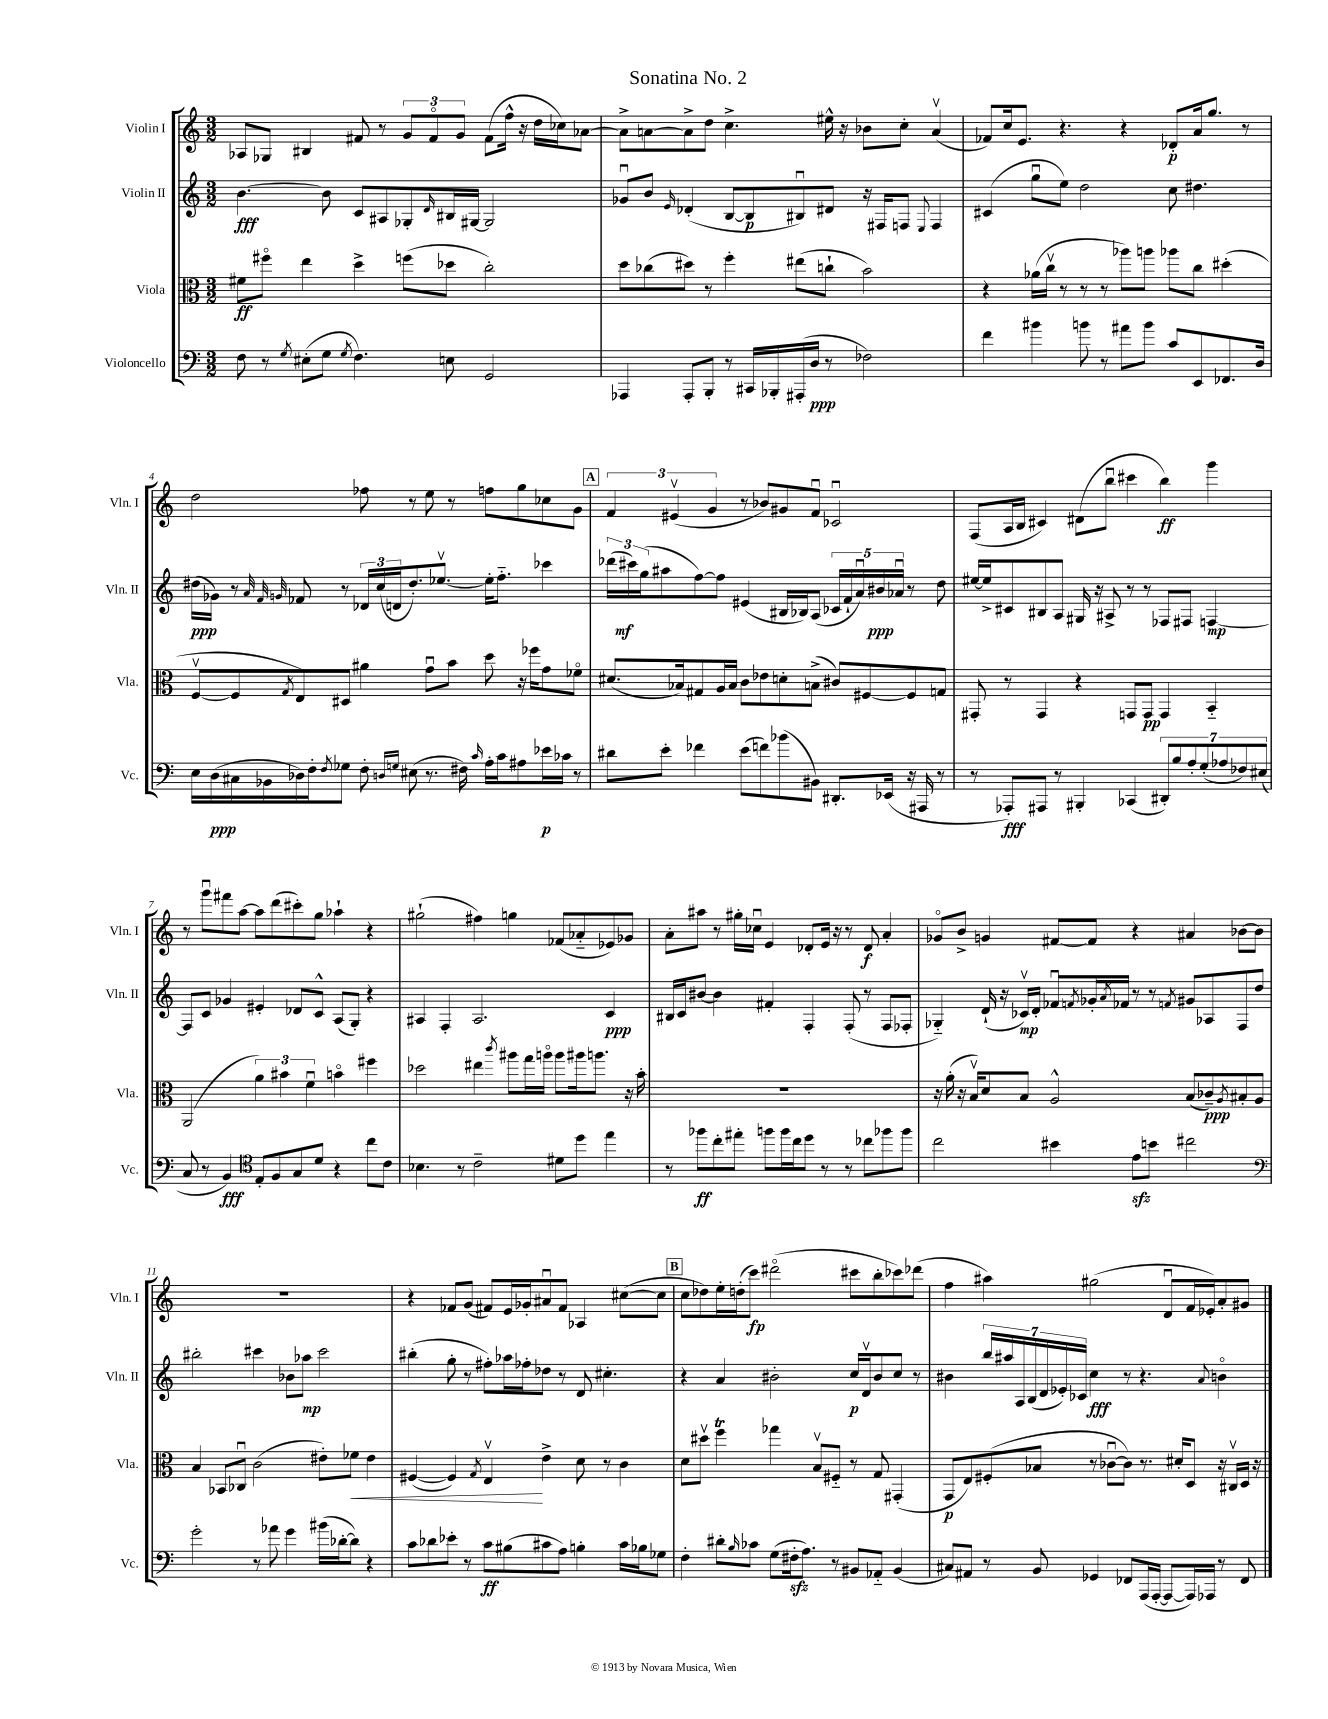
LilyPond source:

\header { title = "Sonatina No. 2" }
<<
\new StaffGroup <<
\new Staff = "s0" \with { instrumentName = "Violin I" shortInstrumentName = "Vln. I" } {
    \clef treble \key c \major \numericTimeSignature \time 3/2
    aes8 ges8 bis4 fis'8 r8 \tuplet 3/2 { g'8 fis'8\flageolet g'8 } fis'8( f''16-^ r16 d''16 ces''16) aes'8~ |
    aes'8-> a'8~ a'8-> d''8 c''4.-> eis''16-^ r16 bes'8 c''8-. a'4\upbow( |
    fes'8) c''16 e'8. r4. r4 des'8-.\p a'16 g''8. r8 |
    d''2 fes''8 r8 e''8 r8 f''8 g''8 ces''8 g'8 |
    \mark \markup { \box "A" } \tuplet 3/2 { f'4 eis'4\upbow( g'4 } r8 bes'8) gis'8 f'8\downbow ces'2\downbow |
    f8( a16 b16 cis'4) dis'8( b''8\downbow cis'''4 b''4\ff) g'''4 |
    r8 g'''8\downbow fis'''8 a''8~ a''8 d'''8( cis'''8-.) g''8 aes''4-! r4 |
    gis''2-!( fis''4) g''4 fes'8( aes'8-_ ees'8) ges'8 |
    a'8-. ais''8 r8 gis''16-. ces''16\downbow e'4 des'8-. e'16 r16 r8 des'8\f a'4-. |
    ges'8\flageolet b'8-> g'4 fis'8~ fis'8 r4 ais'4 bes'8~ bes'8 |
    R1. |
    r4 fes'8 g'8( fis'8) e'16 ges'16-. ais'8\downbow fis'8 aes4 cis''8~( cis''8 |
    \mark \markup { \box "B" } c''8 des''8) e''16-. d''16-.( c'''8\fp) dis'''2\flageolet( cis'''8 b''8-. ces'''8) des'''8( |
    f''4 ais''4) gis''2( d'8\downbow f'16 ees'16-.) a'8-. gis'8 \bar "|." |
}
\new Staff = "s1" \with { instrumentName = "Violin II" shortInstrumentName = "Vln. II" } {
    \clef treble \key c \major \numericTimeSignature \time 3/2
    b'4.~\fff b'8 c'8 ais8 ges8-. \grace { d'16 } bis16 gis16~ gis2 |
    ges'8\downbow b'8 \grace { e'16 } des'4-.( b8~ b8\p bis8\downbow) dis'8 r16 fis16 f8 \appoggiatura { e8 } f4 |
    cis'4( g''8\downbow e''8) d''2 c''8 dis''4. |
    dis''16\ppp( ges'16) r8 \grace { a'32 f'32 g'32 } fes'8 r8 \tuplet 3/2 { des'16 c''16( d'16 } dis''8.-.) ees''8.~\upbow ees''16-. f''8.-_ ces'''4 |
    \mark \markup { \box "A" } \tuplet 3/2 { des'''16( cis'''16\mf) g''16( } ais''8 f''8~) f''8 eis'4( bis16 bes16) a8( \tuplet 5/4 { ces'16 f'16-! a'16\downbow) bis'16\ppp aes'16\downbow } r8 d''8 |
    eis''16~ eis''16-> cis'8 bis8 a8 gis16 r16 ais8-> r8 r8 fes8 fis8 f4~\mp |
    f8 c'8 ges'4 eis'4-. des'8 c'8-^ a8( g8-.) r4 |
    ais4 f4-. ais2. c'4\ppp |
    bis16 c'16 bis'8~ bis'4 fis'4-. f4-. f8-.( r8 f8 fes8-. |
    ges4-_) d'16-!( r16 ces'16\upbow\mp) d'16-. fes'8\downbow \acciaccatura { f'8 } ges'16-. \acciaccatura { a'8 } fes'16 r8 r8 \acciaccatura { f'8 } gis'8 aes8 f8 d''8 |
    bis''2-. cis'''4 bes'8 aes''8\mp cis'''2 |
    bis''4-.( g''8-. r8 fis''8-.) aes''16 fes''16-. des''8 r8 d'8 cis''4.-. |
    \mark \markup { \box "B" } r4 a'4 bis'2-. c''16\p d'16\upbow bis'8 c''8 r8 |
    bis'4 \tuplet 7/4 { b''16 ais''16 a16 b16( d'16 ees'16-.) ces'16 } c''4\fff r8 r4. \appoggiatura { a'8 } b'4\flageolet \bar "|." |
}
\new Staff = "s2" \with { instrumentName = "Viola" shortInstrumentName = "Vla." } {
    \clef alto \key c \major \numericTimeSignature \time 3/2
    fis'8\ff fis''8\flageolet e''4 d''4-> f''8( des''8 c''2-.) |
    d''8 ces''8( dis''8) r8 f''4-. eis''8( c''8-! b'2) |
    r4 aes'16( c''16\upbow r8 r8 r8 aes''8) a''8 aes''8 c''8 dis''4-.( |
    f8~\upbow f8 \acciaccatura { g8 } e8) dis8 ais'4 g'8\downbow b'8 d''8 r16 fes''16 g'8 fes'8\flageolet |
    \mark \markup { \box "A" } dis'8.( bes16) gis8 a16 bes16 c'8 ees'8 d'8-. b8->( cis'8) fis8~ fis8 g8 |
    gis,8-. r8 gis,4 r4 g,8 g,8\pp g,4 b,4-_ |
    a,2( \tuplet 3/2 { a'4) bis'4 f'4\downbow } b'4\flageolet fis''4 |
    des''2 eis''4 \acciaccatura { c'''8 } ais''8 g''16 a''16\flageolet a''8 ais''16 a''8. r16 b'16-. |
    R1. |
    r16 a'16-.( r16 b16\upbow) d'8 b8 a2-^ b8( ces'8--\ppp) \acciaccatura { a8 } bis8-. a8 |
    b4 bes,8 ces8\downbow c'2( eis'8-.) fes'8\< eis'4 |
    fis4~( fis4) \acciaccatura { g8 } e4\upbow\! e'4-> d'8 r8 c'4 |
    \mark \markup { \box "B" } d'8 dis''8\upbow f''4\trill ges''4 b8\upbow fis8-_ r8 g8 gis,4-.( |
    g,8\p e8) fis8-.( bes8 r8 ces'8~\downbow ces'8) r8. dis'16-. d8 r16 cis16\upbow d16 r16 \bar "|." |
}
\new Staff = "s3" \with { instrumentName = "Violoncello" shortInstrumentName = "Vc." } {
    \clef bass \key c \major \numericTimeSignature \time 3/2
    f8 r8 \acciaccatura { g8 } eis8-.( g8 \acciaccatura { g8 } f4.) e8 g,2 |
    aes,,4 aes,,8-. b,,8-. r8 cis,16 bes,,16-. ais,,16-.( d16\ppp r8 fes2) |
    f'4 bis'4 b'8 r8 ais'8 b'8 c'8 e,8 fes,8. d16 |
    e16 d16\ppp( cis16 bes,16 des16) f16-. \acciaccatura { f8 } ges8 f8-. \grace { d16 g16 } eis8( r8. fis16) \grace { c'16 } a16-. c'16 ais8 ees'16\p ces'16 r8 |
    \mark \markup { \box "A" } dis'8 e'8-. fes'4 e'8( f'8) bes'8( bis,8) dis,8.-. ees,16( r16 ais,,16 r8 |
    r8 aes,,8-.\fff) ais,,8 r8 bis,,4-. ces,4( \tuplet 7/4 { dis,8-.) b8 a8-. g8-.( aes8 fes8) eis8( } |
    c8 r8 b,4\fff) \clef tenor e8-. f8 g8 d'8 r4 c''8 c'8 |
    bes4. r8 c'2-- dis'8 d''8 e''4 |
    r8 fes''8\ff c''8-. eis''8-. f''8 f''16 c''16 d''8 r8 r8 ces''8 fes''8 fes''8 |
    c''2 bis'4 e'8\sfz b'8 cis''2 |
    \clef bass g'2-. r8 aes'8 g'4 bis'16( des'16~-. des'8) r4 |
    c'8 des'8 ees'8-. r8 c'8\ff bis8( cis'8 a8) b4-. cis'16 bes16 ges8 |
    \mark \markup { \box "B" } f4-. dis'8-. \grace { b16 } ces'8 g8( fis16-.\sfz a8.) r8 bis,8 aes,8-_ bis,4( |
    cis8) ais,8 r8 b,8 ges,4 fes,8 a,,16( a,,16~-. a,,8~ a,,16) aes,,16 r8 fes,8 \bar "|." |
}
>>
>>
